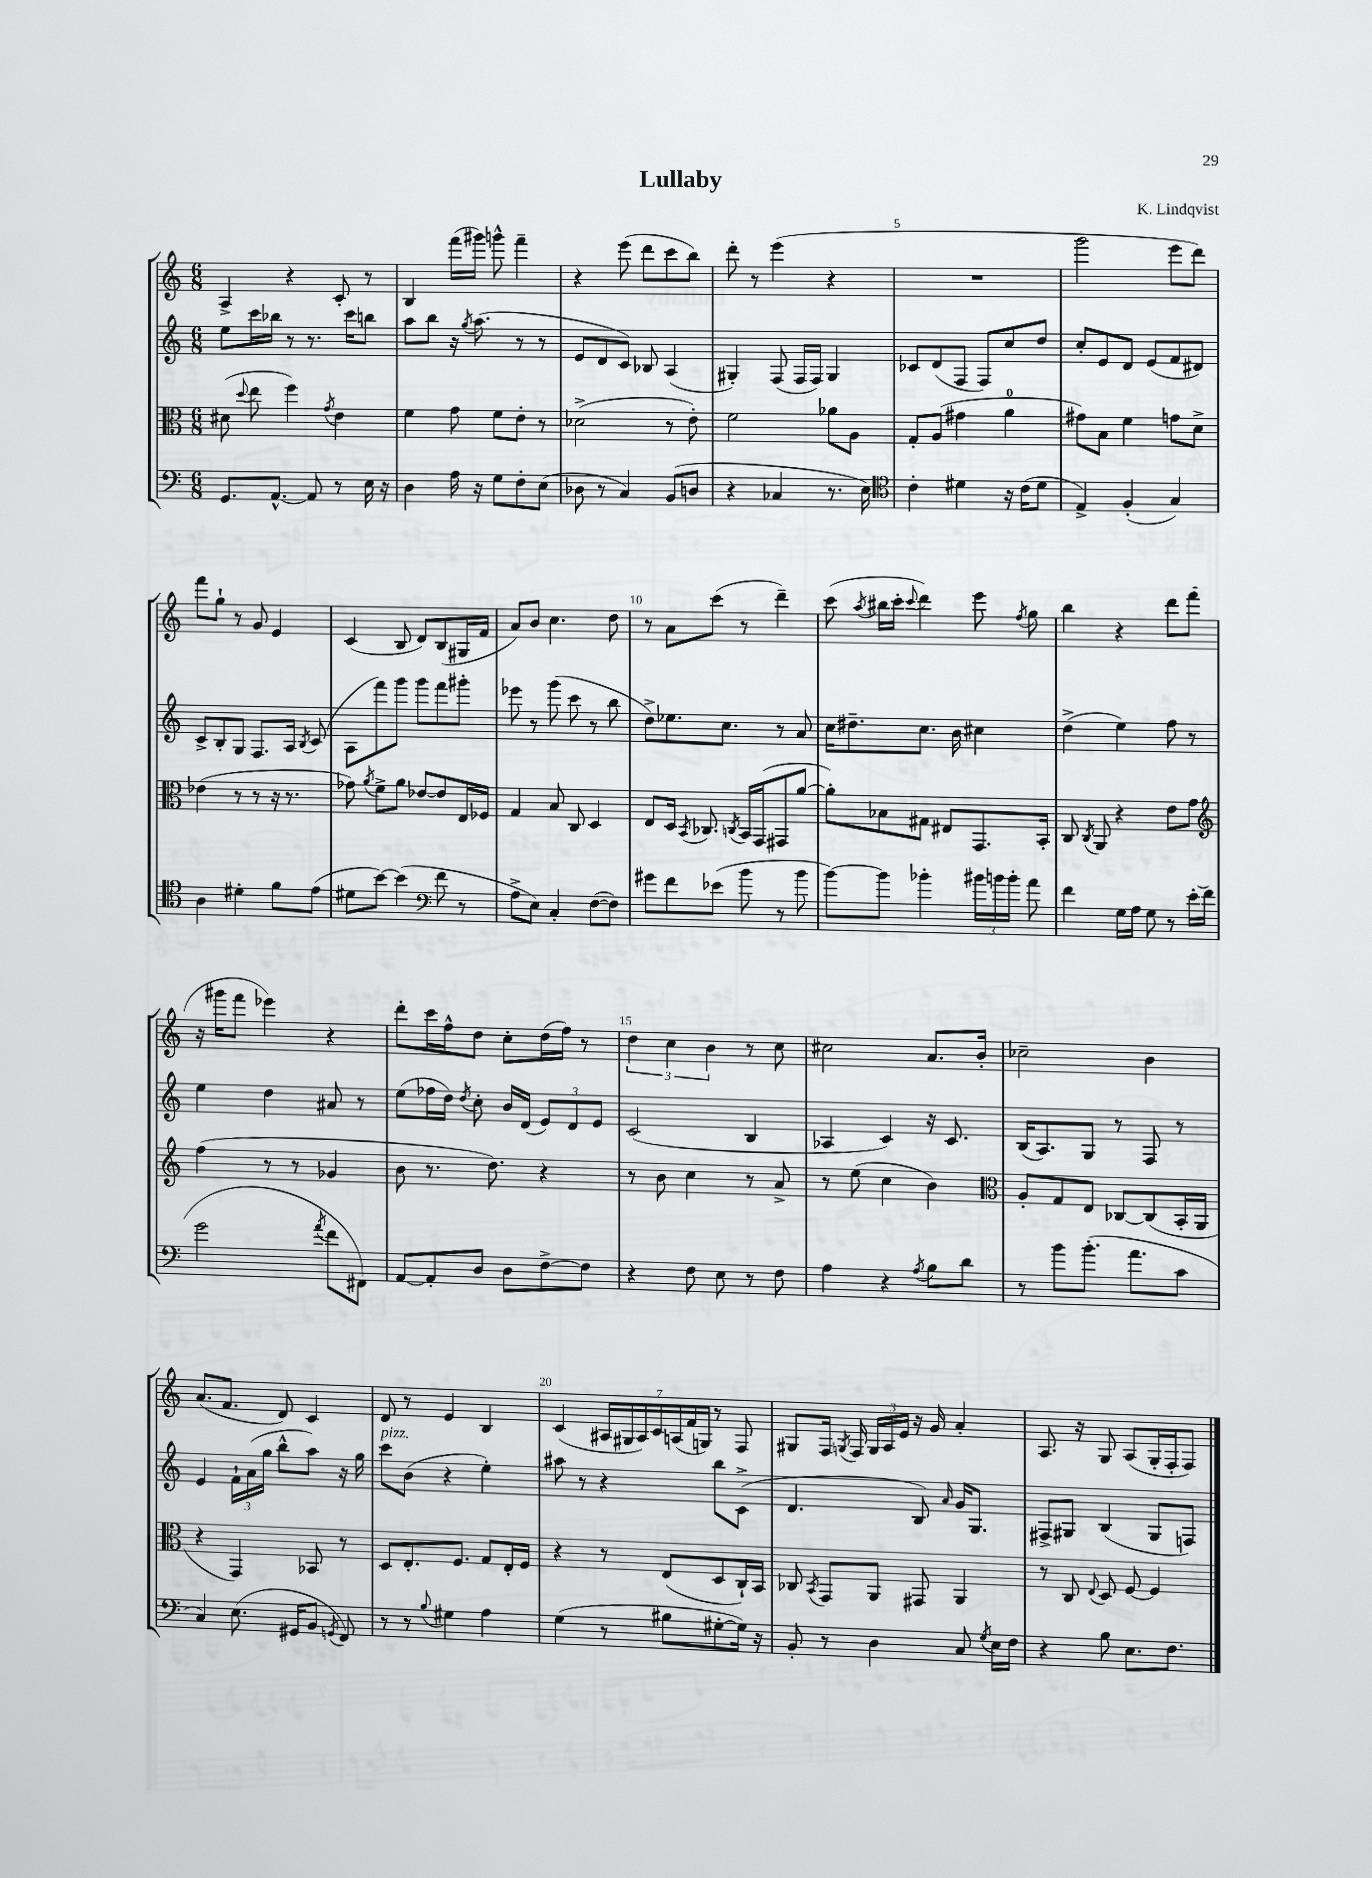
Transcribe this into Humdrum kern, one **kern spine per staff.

**kern	**kern	**kern	**kern
*part4	*part3	*part2	*part1
*staff4	*staff3	*staff2	*staff1
*clefF4	*clefC3	*clefG2	*clefG2
*k[]	*k[]	*k[]	*k[]
*M6/8	*M6/8	*M6/8	*M6/8
=1	=1	=1	=1
8.GG/L	(8d#X\	8ee\L	4A^/
.	8qqdd/	.	.
.	8ee\	16ccc\L	.
[8.AA^^/J	.	16bb-X\JJ	.
.	4ff\)	8r	4r
8AA/]	.	8.r	.
.	8qg/	.	.
8r	4e\	.	8c'/
.	.	16ccc\KL	.
16E\	.	8bbn\J	8r
16r	.	.	.
=2	=2	=2	=2
4D\	4f\	8aa\L	4B/
.	.	8bb\J	.
16A\	8g\	16r	(16fff\LL
.	.	8qgg/	.
16r	.	(8.aa\	16ggg#X\JJ)
8G\L	8f\L	.	8gggn^^\
8F'\	8e'\J	8r	4fff~\
(8E\J	8r	8r	.
=3	=3	=3	=3
8D-X\	(2d-X^\	8e/L	4r
8r	.	8d/	.
4C/)	.	8c/J)	(8eee\
.	.	8B-X/	8ddd\L
(8BB/L	8r	(4A/	8ccc\
8Dn/J	8e'\)	.	8bb\J)
=4	=4	=4	=4
4r	2f\	4G#X'/)	8ddd'\
.	.	.	8r
4C-X/	.	(8F/	(4eee\
.	.	16F/LL	.
.	.	16F/JJ)	.
8.r	8a-X\L	4G#/	4r
.	8A\J	.	.
16E\)	.	.	.
=5	=5	=5	=5
*clefC4	*	*	*
4c'\	8G'/L	8c-X/L	2.r
.	(8A/J	(8d/	.
4d#X\	4g#X\	8F/J	.
.	.	8F/L)	.
16r	4a\	8cc/	.
(16c\KL	.	.	.
8d#\J	.	8dd/J	.
=6	=6	=6	=6
4E^/)	8g#X\L)	8cc'/L	2ggg\
.	8B\J	8e/	.
(4F'/	4f\	8d/J	.
.	.	(8e/L	.
4G/)	8gn\L	8f/	8eee\L
.	8d^\J	8d#X/J)	8ddd\J)
!!LO:LB:g=z
=7	=7	=7	=7
4A\	(4e-X\	8c^/L	8fff\L
.	.	8B'/	8gg`\J
4d#X'\	8r	8G/J	8r
.	8r	8.F/L	8g/
8f\L	16r	.	4e/
.	8.r	16A/Jk	.
.	.	8qB/	.
(8e\J	.	(8c/	.
=8	=8	=8	=8
8d#X\L	8g-X\)	8A\L	(4c/
.	8qa/	.	.
[8b\J)	8f^\L	8fff\)	.
(4b\]	8a\J	8ggg\J	8B/
.	[8e-X/L	8ggg\L	8d/L)
*clefF4	*	*	*
8f\	8e-/]	8fff\	(8B/
8r	16E/L	8ggg#X'\J	16G#X/L
.	16F-X/JJ	.	16f/JJ
=9	=9	=9	=9
8A^\L	4G/	8eee-X\	8a/L)
8E\J)	.	8r	8b/J
4C'/	8B/	(8ggg\	4.cc\
.	8C/	8ccc\	.
([8F\L	4D/	8r	.
8F\J])	.	8bb\	8dd\
=10	=10	=10	=10
8g#X\L	8E/L	8dd^\L)	8r
8f\	16D/Jk	8.ee-X\	8a\L
.	8qBB/	.	.
.	8.C-X/	.	.
(8e-X\J	.	.	(8ccc\J
.	.	8.cc\J	.
.	8qCn/	.	.
8b\	16BB/LL	.	8r
.	(16GG/J	.	.
8r	8GG#X/	8r	4ddd~\)
8b\	[8a/J	8a/	.
=11	=11	=11	=11
[8b\L)	8a'\L])	16cc\KL	(8ccc\
.	.	8.dd#X~\	.
.	.	.	8qaa/
8b\J]	8B-X\	.	16bb#X\LL
.	.	.	16ccc'\JJ
.	.	.	8qqccc/
4b-X'\	8G#X\J	8.cc\J	4ddd\)
.	8E#X/L	.	.
.	.	16b\	.
24b#X\LL	8.GG/	4cc#X\	8eee\
24bn\	.	.	.
24b'\JJ	.	.	.
.	.	.	8qff/
8a\	.	.	8gg\
.	16BB'/Jk	.	.
=12	=12	=12	=12
4f\	8C/	(4dd^\	4bb\
.	8qC/	.	.
.	8AA/	.	.
16G\LL	4r	4ee\)	4r
16A\JJ	.	.	.
8G\	.	.	.
8r	8e\L	8ff\	8ddd\L
16e'\LL	8g\J	8r	(8fff\J
(16f\JJ	.	.	.
!!LO:LB:g=z
=13	=13	=13	=13
*	*clefG2	*	*
2g\	(4ff\	4ee\	16r
.	.	.	16ggg#X\KL
.	.	.	8fff\J
.	8r	4dd\	4eee-X\)
.	8r	.	.
8qa/	.	.	.
8f\L	4g-X/	8a#X/	4r
8FF#X\J)	.	8r	.
=14	=14	=14	=14
[8AA/L	8b\	(8ee\L	8ddd'\L
8AA'/]	8.r	16ff-X\L	16ccc\L
.	.	16dd\JJ)	16ff^^\J
.	.	8qdd/	.
8D/J	.	8cc'\	8dd\J
.	8.dd\)	.	.
8D\L	.	16b/LL	8cc'\L
.	.	(16d/JJ	.
[8F^\	4r	12e/L)	(16dd\L
.	.	.	16ff\JJ)
.	.	12d/	.
8F\J]	.	.	8r
.	.	12e/J	.
=15	=15	=15	=15
4r	8r	(2c/	6dd\
.	8b\	.	.
.	.	.	6cc\
8F\	4cc\	.	.
.	.	.	6b\
8E\	.	.	.
8r	8r	4B/	8r
8F\	8a^/	.	8cc\
=16	=16	=16	=16
4A\	8r	4A-X/	2cc#X\
.	(8ee\	.	.
4r	4cc\	4c/)	.
8qA/	.	.	.
8B\L	4b\)	16r	8.a/L
.	.	8.c/	.
8d\J	.	.	.
.	.	.	16b'/Jk
=17	=17	=17	=17
*	*clefC3	*	*
8r	8A'/L	(16B/KL	2cc-X~\
.	.	8.A/)	.
8b\L	8G/	.	.
(8.b'\J	8E/J	8G/J	.
.	[8C-X/L	8r	.
8.a\L	.	.	.
.	(8C-/]	8F/	4b\
8c\J	16BB'/L	8r	.
.	16AA/JJ	.	.
!!LO:LB:g=z
=18	=18	=18	=18
4C/)	4r	4e/	(8.a/L
.	.	.	8.f/J
(8.E\	4GG/)	24f`\LL	.
.	.	(24a\	.
.	.	24gg\JJ	.
.	.	8bb^^\L	8d/)
16GG#X/KL	.	.	.
8BB/J	8BB-X/	8aa\J)	4c/
8qGGn/	.	.	.
8FF/)	8r	16r	.
.	.	16gg\	.
=19	=19	=19	=19
!	!	!LO:TX:a:i:t=pizz.	!
8r	8D/L	8ccc\L	8d/
8r	8.E'/	(8b\J	8r
8qqB/	.	.	.
4G#X\	.	4r	4e/
.	8.F/J	.	.
4A\	8G/L	4ee'\)	4B/
.	16E'/L	.	.
.	16F/JJ	.	.
=20	=20	=20	=20
(4G\	4r	8aa#X\	(4c/
.	.	8r	.
8r	8r	4r	28A#X/LL
.	.	.	28G#X/
.	.	.	28A#/)
.	.	.	28c/
8B#X\L	(8E/L	.	.
.	.	.	(28An/
.	.	.	28f/
.	.	.	28Gn/JJ)
[8G#X'\	8D/	8bb\L	8r
16G#\Jk])	16C`/L)	(8c^\J	8F/
16r	16BB/JJ	.	.
=21	=21	=21	=21
8BB'/	8C-X/	4.d/	8G#X/L
.	8qBB/	.	.
8r	8GG/L	.	16F/Jk
.	.	.	8qGn/
.	.	.	16F/
4D\	8AA/J	.	24G/LL
.	.	.	24A/
.	.	.	24e/JJ
.	8GG#X/	8B/)	16r
.	.	.	16g/
.	.	16qqa/	.
8C/	4AA/	16g/KL	4a'/
.	.	8.G/J	.
8qG/	.	.	.
16E\LL	.	.	.
16F\JJ	.	.	.
=22	=22	=22	=22
4r	8r	8F#X^/L	8.A/
.	8C/	8G#X/J	.
.	.	.	16r
.	8qqE/	.	.
8B\	8D/	(4B/	8G/
8.E\L	[8F/	.	(8A/L
.	4F/]	8G#/L	16G'/L
8.F\J	.	.	16F'/J
.	.	8Fn/J)	8F/J)
==	==	==	==
*-	*-	*-	*-
